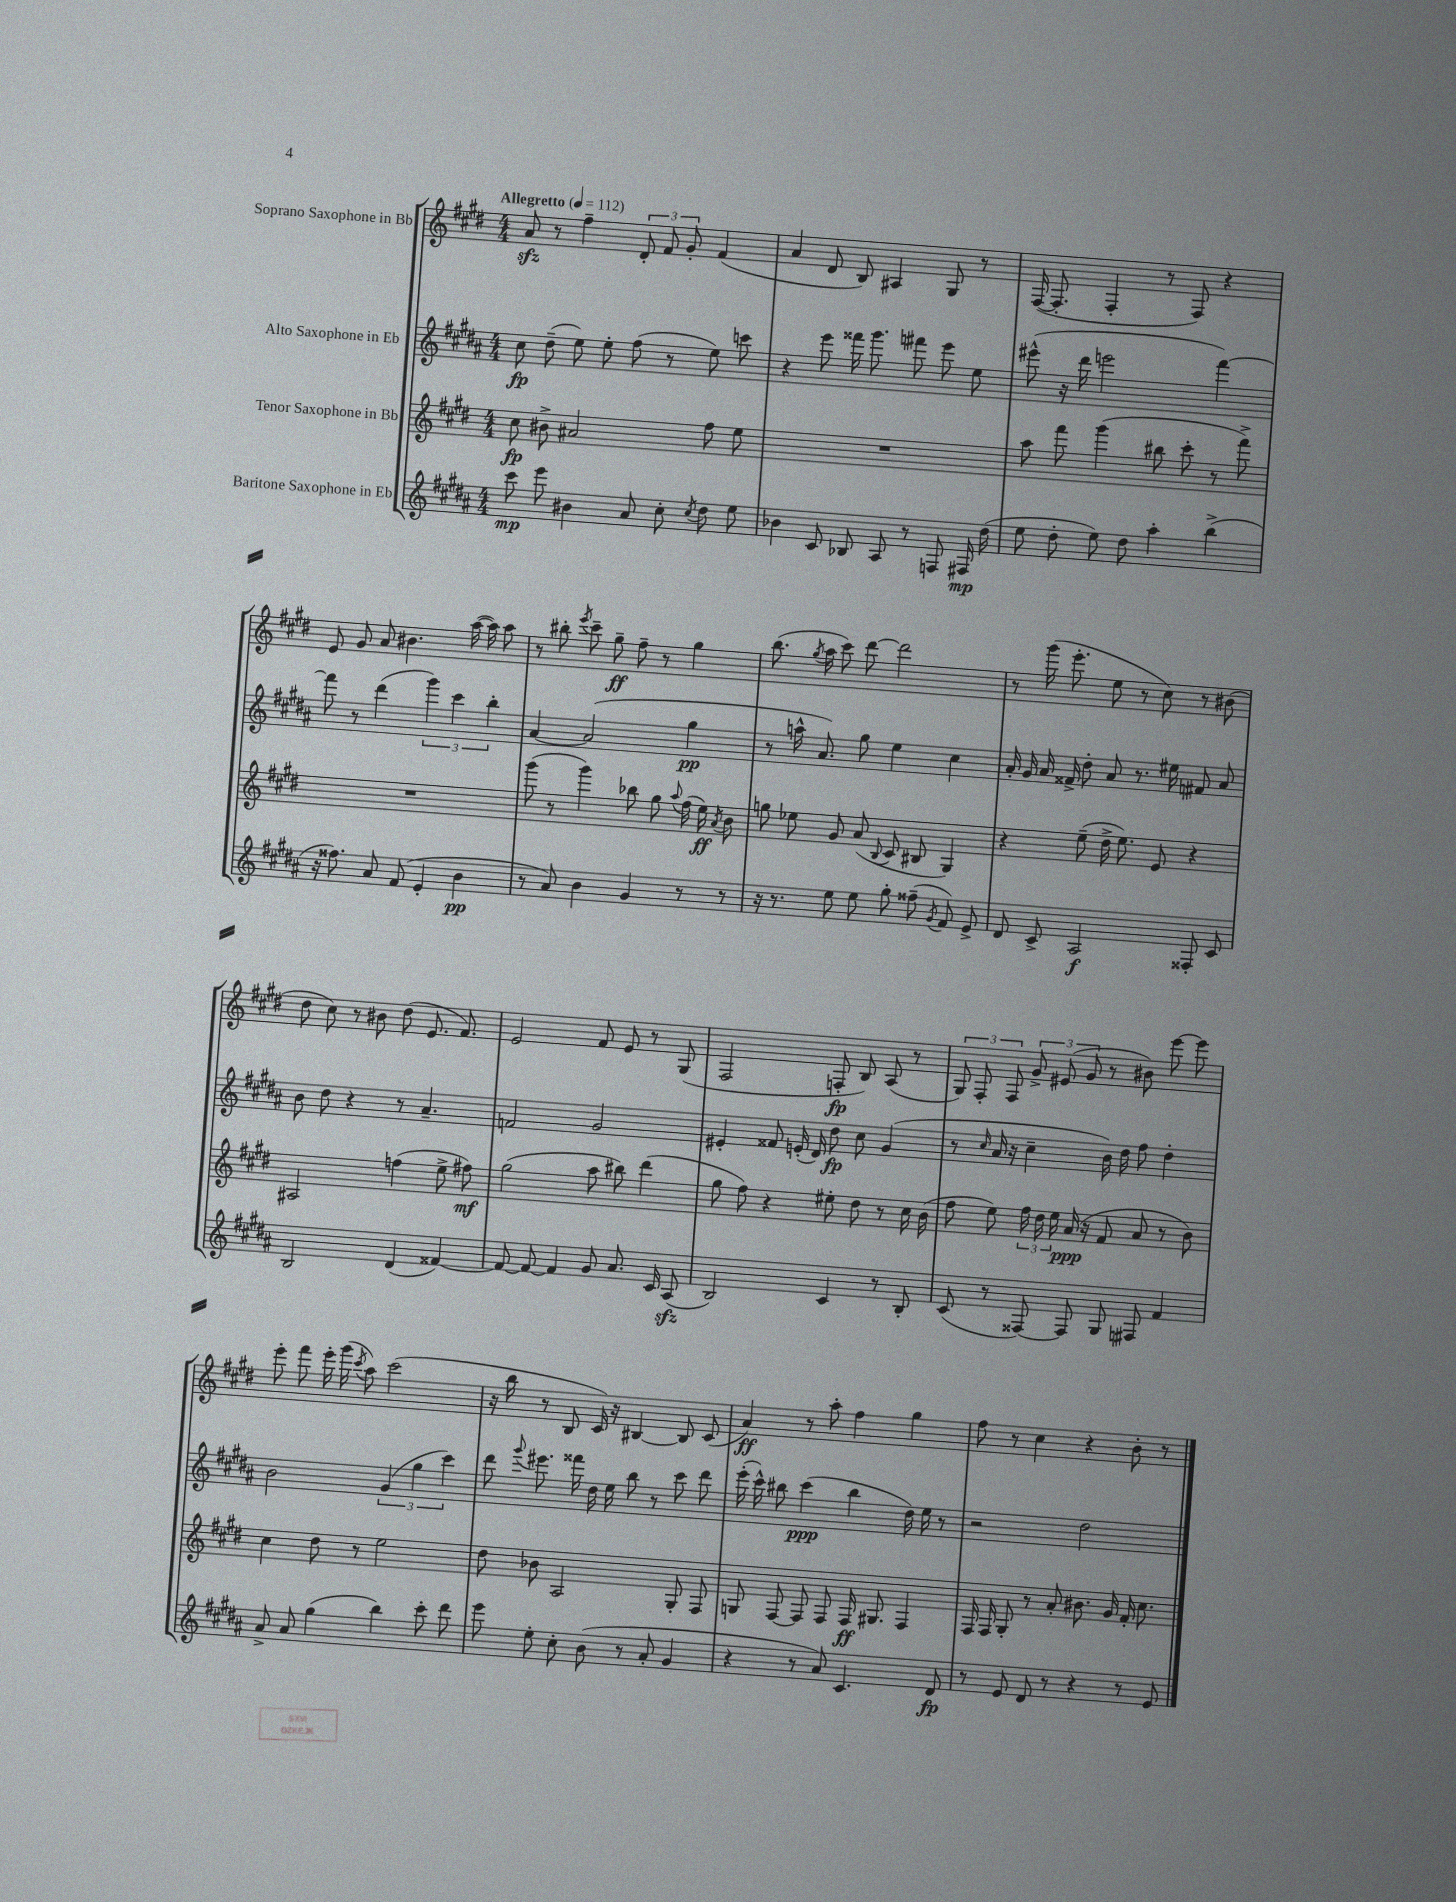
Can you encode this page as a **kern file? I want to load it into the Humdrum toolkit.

**kern	**kern	**kern	**kern
*staff4	*staff3	*staff2	*staff1
*clefG2	*clefG2	*clefG2	*clefG2
*k[f#c#g#d#a#]	*k[f#c#g#d#]	*k[f#c#g#d#a#]	*k[f#c#g#d#]
*M4/4	*M4/4	*M4/4	*M4/4
*MM112	*MM112	*MM112	*MM112
8ccc#\	8cc#\	8cc#\	8a/
8eee\	8b#^\	(8dd#~\	8r
4b#\	2a#/	8ee\)	4ff#~\
.	.	8ee'\	.
8a#/	.	(8ff#\	12d#'/
.	.	.	12f#/
8cc#'\	.	8r	.
.	.	.	12g#'/
8qcc#/	.	.	.
8dd#\	8ff#\	8ee\)	(4f#/
8ee\	8ee\	8ccc\	.
=	=	=	=
4b-\	1r	4r	4a/
8c#/	.	8eee\	8d#/
8B-/	.	16fff##\	8B/)
.	.	8.ggg#\	.
8A#/	.	.	4A#/
8r	.	8fff#\	.
8F/	.	8eee\	8G#/
16F#/	.	8ee\	8r
(16dd#\	.	.	.
=	=	=	=
8ee\	8aa\	(8eee#^^\	([16F#/
.	.	.	8.F#'/]
8dd#'\	8fff#\	16r	.
.	.	16ddd#\	.
8ee\)	(4ggg#\	2eee\	4F#'/
8dd#\	.	.	.
4aa#'\	8bb#\	.	8r
.	8ccc#'\	.	8F#/)
(4bb^\	8r	[4fff#\)	4r
.	8fff#^\)	.	.
=	=	=	=
16r	1r	8fff#\]	8e/
8.ff##\)	.	.	.
.	.	8r	8g#/
8a#/	.	(4ddd#\	8a/
(8f#/	.	.	4.b#\
4e'/	.	6ggg#\)	.
.	.	6ccc#\	.
4b\	.	.	([16aa\
.	.	.	16aa\])
.	.	6bb'\	.
.	.	.	8aa\
=	=	=	=
8r	(8ggg#\	[4a#/	8r
8a#/)	8r	.	8bb#'\
.	.	.	8qeee/
4b\	4ggg#\)	(2a#/]	8ccc#~\
.	.	.	8gg#~\
4g#/	8bb-\	.	8ff#~\
.	8gg#\	.	8r
.	8qqaa/	.	.
8r	(16ff#\	4gg#\	4gg#\
.	16ee\)	.	.
.	8qa/	.	.
8r	8b\	.	.
=	=	=	=
16r	8gg\	8r	(8.bb\
8.r	.	.	.
.	8ee-\	16aa^^\	.
.	.	.	8qgg#/
.	.	8.a#/)	16aa\
8ee\	8g#/	.	8ccc#\)
8ee\	(8a/	8gg#\	[8ddd#\
.	8qqB/	.	.
8gg#'\	8c#/	4ee\	2ddd#\]
(8ff##~\	8B#/	.	.
8qg#/	.	.	.
8f#/)	4G#/)	4cc#\	.
8e^/	.	.	.
=	=	=	=
8d#/	4r	16a#'/	8r
.	.	16g#/	.
8c#^/	.	16a#/	(16ggg#\
.	.	16f##^/	8.eee'\
2A#/	(8ee~\	8dd#'\	.
.	16dd#^\	8a#/	8ee\
.	8.ee\)	.	.
.	.	8.r	8r
.	8e/	.	8cc#\)
.	.	16ee#\	.
8F##'/	4r	8f#/	8r
8c#/	.	8a#/	(8b#\
=	=	=	=
2B/	2A#/	8b\	8dd#\
.	.	8dd#\	8cc#\)
.	.	4r	8r
.	.	.	8b#\
(4d#/	(4ff\	8r	(8dd#\
.	.	4.a#~/	8.e/
[4f##/)	8ee^\	.	.
.	.	.	8.f#/)
.	8ff#\)	.	.
=	=	=	=
8f##/_	(2gg#\	2f/	2e/
8f##/_	.	.	.
4f##/]	.	.	.
8g#/	8aa\	2g#/	8f#/
8.a#/	8bb#\)	.	8e/
.	(4ddd#\	.	8r
16c#/	.	.	.
(8A#/	.	.	(8G#/
=	=	=	=
2B/)	8gg#\	4e#'/	2F#/
.	8ff#\)	.	.
.	4r	8f##/	.
.	.	(16e'/	.
.	.	16d#/)	.
4c#/	8ee#'\	8dd#\	8F'/
.	8dd#\	8cc#\	8B/)
8r	8r	(4g#/	(8A/
8B'/	16cc#\	.	8r
.	(16b\	.	.
=	=	=	=
(8c#/	8ff#\	8r	12G#/)
.	.	.	12F#'/
.	.	16qqcc#/	.
8r	8ee\)	16a#/	.
.	.	.	12F#/
.	.	16r	.
[8F##/)	24ff#\	4cc#~\	12g#^/
.	24dd#\	.	.
.	24ee\	.	(12e#/
8F##/]	(16a/	.	.
.	.	.	12g#/
.	16r	.	.
8G#/	8f#/	16b\)	8r
.	.	16dd#\	.
8F#/	8a/	8ff#\	8b#\)
4f#/	8r	4dd#'\	[8eee\
.	8b\)	.	8eee\]
=	=	=	=
8a#^/	4cc#\	2b\	8eee'\
8a#/	.	.	8fff#\
(4gg#\	8dd#\	.	16eee'\
.	.	.	(16ggg#\
.	.	.	8qccc#/
.	8r	.	8aa\)
4bb\)	2ee\	(6g#/	(2ccc#\
.	.	6gg#\	.
8ccc#'\	.	.	.
.	.	6ccc#\)	.
8ddd#\	.	.	.
=	=	=	=
8eee\	8dd#\	8ddd#\	16r
.	.	.	16bb\
.	.	8qqggg#/	.
8ee'\	8b-\	8.eee#\	8r
8cc#'\	2A/	.	8B/
.	.	16fff##\	.
(8b\	.	16dd#\	16c#/)
.	.	16ee\	16r
8r	.	8bb\	[4B#/
8a#'/	.	8r	.
4g#/	8G#'/	8ccc#\	8B#/]
.	8F#/	8ddd#\	(8c#/
=	=	=	=
4r	8G/	(16eee'\	4a/)
.	.	16ccc#^^\)	.
.	[8F#/	8bb#\	.
8r	8F#/]	(4ccc#\	8r
8a#/)	8F#/	.	8aa'\
4.c#/	16F#/	4bb#\	4ff#\
.	8.G#/	.	.
.	4F#/	16dd#\)	4gg#\
.	.	16ee\	.
8d#/	.	8r	.
=	=	=	=
8r	16F#/	2r	8ff#\
.	16F#/	.	.
8e/	8G#'/	.	8r
8d#/	8r	.	4cc#\
8r	8a'/	.	.
4r	8.b#\	2dd#\	4r
.	16g#/	.	.
8r	16f#'/	.	8b'\
.	8.cc#\	.	.
8e/	.	.	8r
==	==	==	==
*-	*-	*-	*-
